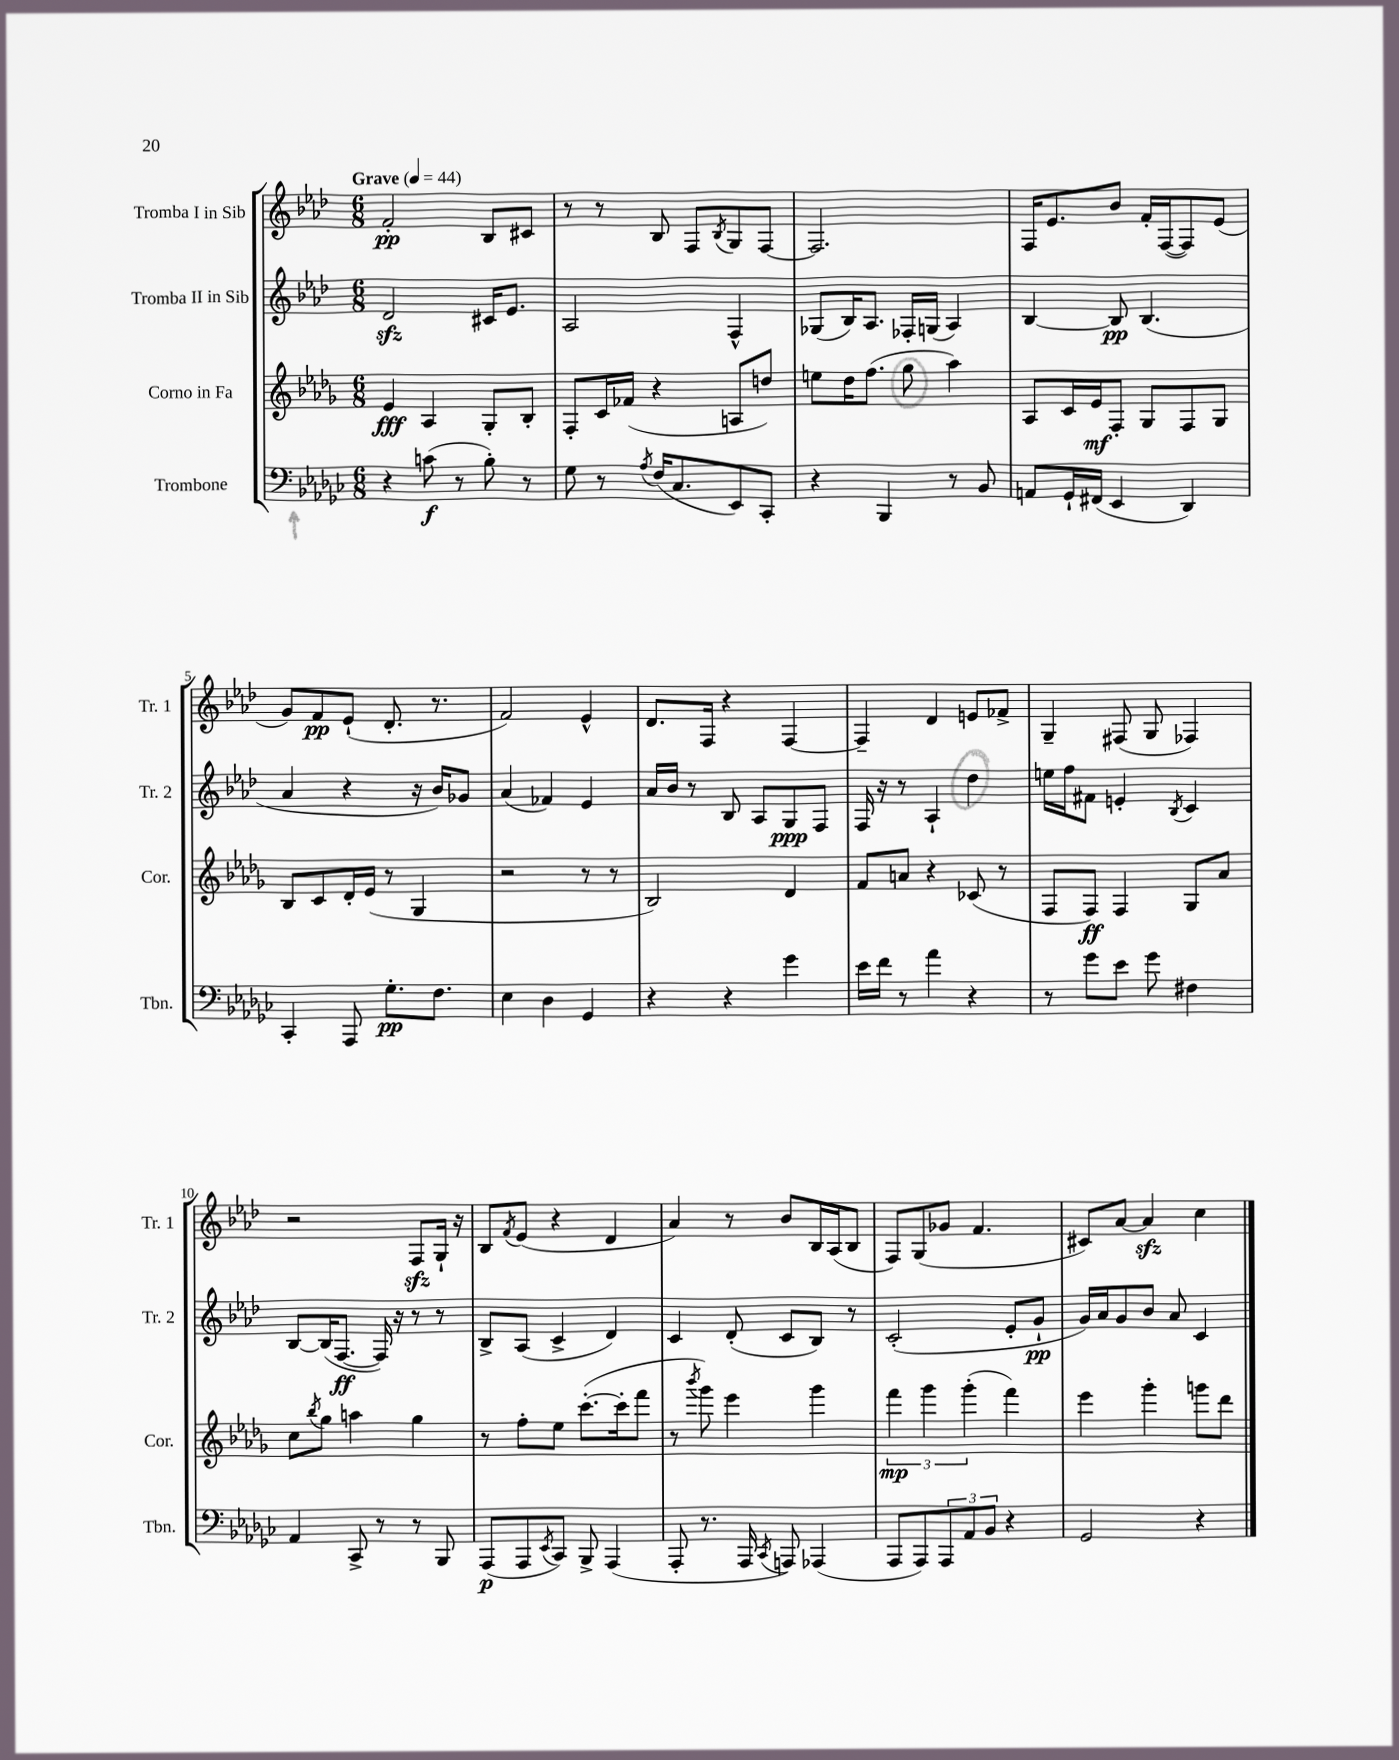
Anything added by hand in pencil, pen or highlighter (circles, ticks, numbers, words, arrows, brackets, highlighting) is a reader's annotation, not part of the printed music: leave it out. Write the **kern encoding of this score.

**kern	**kern	**kern	**kern
*staff4	*staff3	*staff2	*staff1
*clefF4	*clefG2	*clefG2	*clefG2
*k[b-e-a-d-g-c-]	*k[b-e-a-d-g-]	*k[b-e-a-d-]	*k[b-e-a-d-]
*M6/8	*M6/8	*M6/8	*M6/8
*MM44	*MM44	*MM44	*MM44
4r	4e-	2d-	2f'
(8c	4A-	.	.
8r	.	.	.
8B-')	8G-'	16c#	8B-
.	.	8.e-	.
8r	8B-'	.	8c#
=	=	=	=
8G-	8F'	2A-	8r
8r	16c	.	8r
.	(16f-	.	.
8qA-	.	.	.
(16F	4r	.	8B-
8.C-	.	.	.
.	.	.	8F
.	.	.	8qB-
8EE-)	8A	4F^^	8G
8CC-'	8dd)	.	[8F
=	=	=	=
4r	8ee	(8G-	2.F]
.	16dd-	16B-)	.
.	(8.ff	8.A-	.
4BBB-	.	.	.
.	8gg-	16F-'	.
.	.	(16G	.
8r	4aa-)	4A-)	.
8BB-	.	.	.
=	=	=	=
8AA	8A-	[4B-	16F
.	.	.	8.e-
16GG-`	16c	.	.
(16FF#	16e-	.	.
4EE-	8F'	8B-]	8b-
.	8G-	(4.B-	16f'
.	.	.	([16F
4DD-)	8F	.	8F])
.	8G-	.	(8e-
=	=	=	=
4CC-'	8B-	4a-	8g)
.	8c	.	8f
8AAA-	16d-'	4r	(8e-`
.	(16e-	.	.
8.G-'	8r	.	8.d-'
.	4G-	16r	.
8.F	.	16b-)	8.r
.	.	8g-	.
=	=	=	=
4E-	2r	(4a-	2f)
4D-	.	4f-)	.
4GG-	8r	4e-	4e-^^
.	8r	.	.
=	=	=	=
4r	2B-)	16a-	8.d-
.	.	16b-	.
.	.	8r	.
.	.	.	16F
4r	.	8B-	4r
.	.	8A-	.
4g-	4d-	8G	[4F
.	.	8F	.
=	=	=	=
16e-	8f	16F	4F~]
16f	.	16r	.
8r	8a	8r	.
4a-	4r	4A-`	4d-
4r	(8c-	4dd-	8e
.	8r	.	8f-^
=	=	=	=
8r	8F	16ee	4G~
.	.	16ff	.
8g-	8F)	8f#	.
8e-	4F	4e'	(8F#
8g-	.	.	8G
.	.	8qB-	.
4F#	8G-	4c	4F-)
.	8a-	.	.
=	=	=	=
4AA-	8cc	[8B-	2r
.	8qbb-	.	.
.	8gg-	(16B-]	.
.	.	[8.F	.
8CC-^	4aa	.	.
8r	.	16F])	.
.	.	16r	.
8r	4gg-	8r	8F
8BBB-	.	8r	16G`
.	.	.	16r
=	=	=	=
(8AAA-	8r	8B-^	8B-
.	.	.	8qf
8AAA-	8ff'	(8A-	(8e-
8qEE-	.	.	.
8CC-)	8ee-	4c^	4r
8BBB-^	([8.ccc'	.	.
(4AAA-	.	4d-)	4d-
.	16ccc']	.	.
.	8fff	.	.
=	=	=	=
8AAA-'	8r	4c	4a-)
.	8qbbb-	.	.
8.r	8ggg-)	.	.
.	4eee-	(8d-'	8r
16AAA-	.	.	.
8qCC-	.	.	.
8AAA)	.	8c	8b-
(4AAA-	4ggg-	8B-)	16B-
.	.	.	(16A-
.	.	8r	8B-
=	=	=	=
8AAA-	6fff	(2c'	8F)
8AAA-)	.	.	(8G
.	6ggg-	.	.
12AAA-	.	.	8g-
12AA-	(6ggg-'	.	.
.	.	.	4.f
12BB-	.	.	.
4r	4fff)	8e-'	.
.	.	8g`	.
=	=	=	=
2GG-	4eee-	16g)	8c#)
.	.	16a-	.
.	.	8g	[8a-
.	4ggg-'	8b-	4a-]
.	.	8a-	.
4r	8ggg	4c	4cc
.	8ddd-	.	.
==	==	==	==
*-	*-	*-	*-
